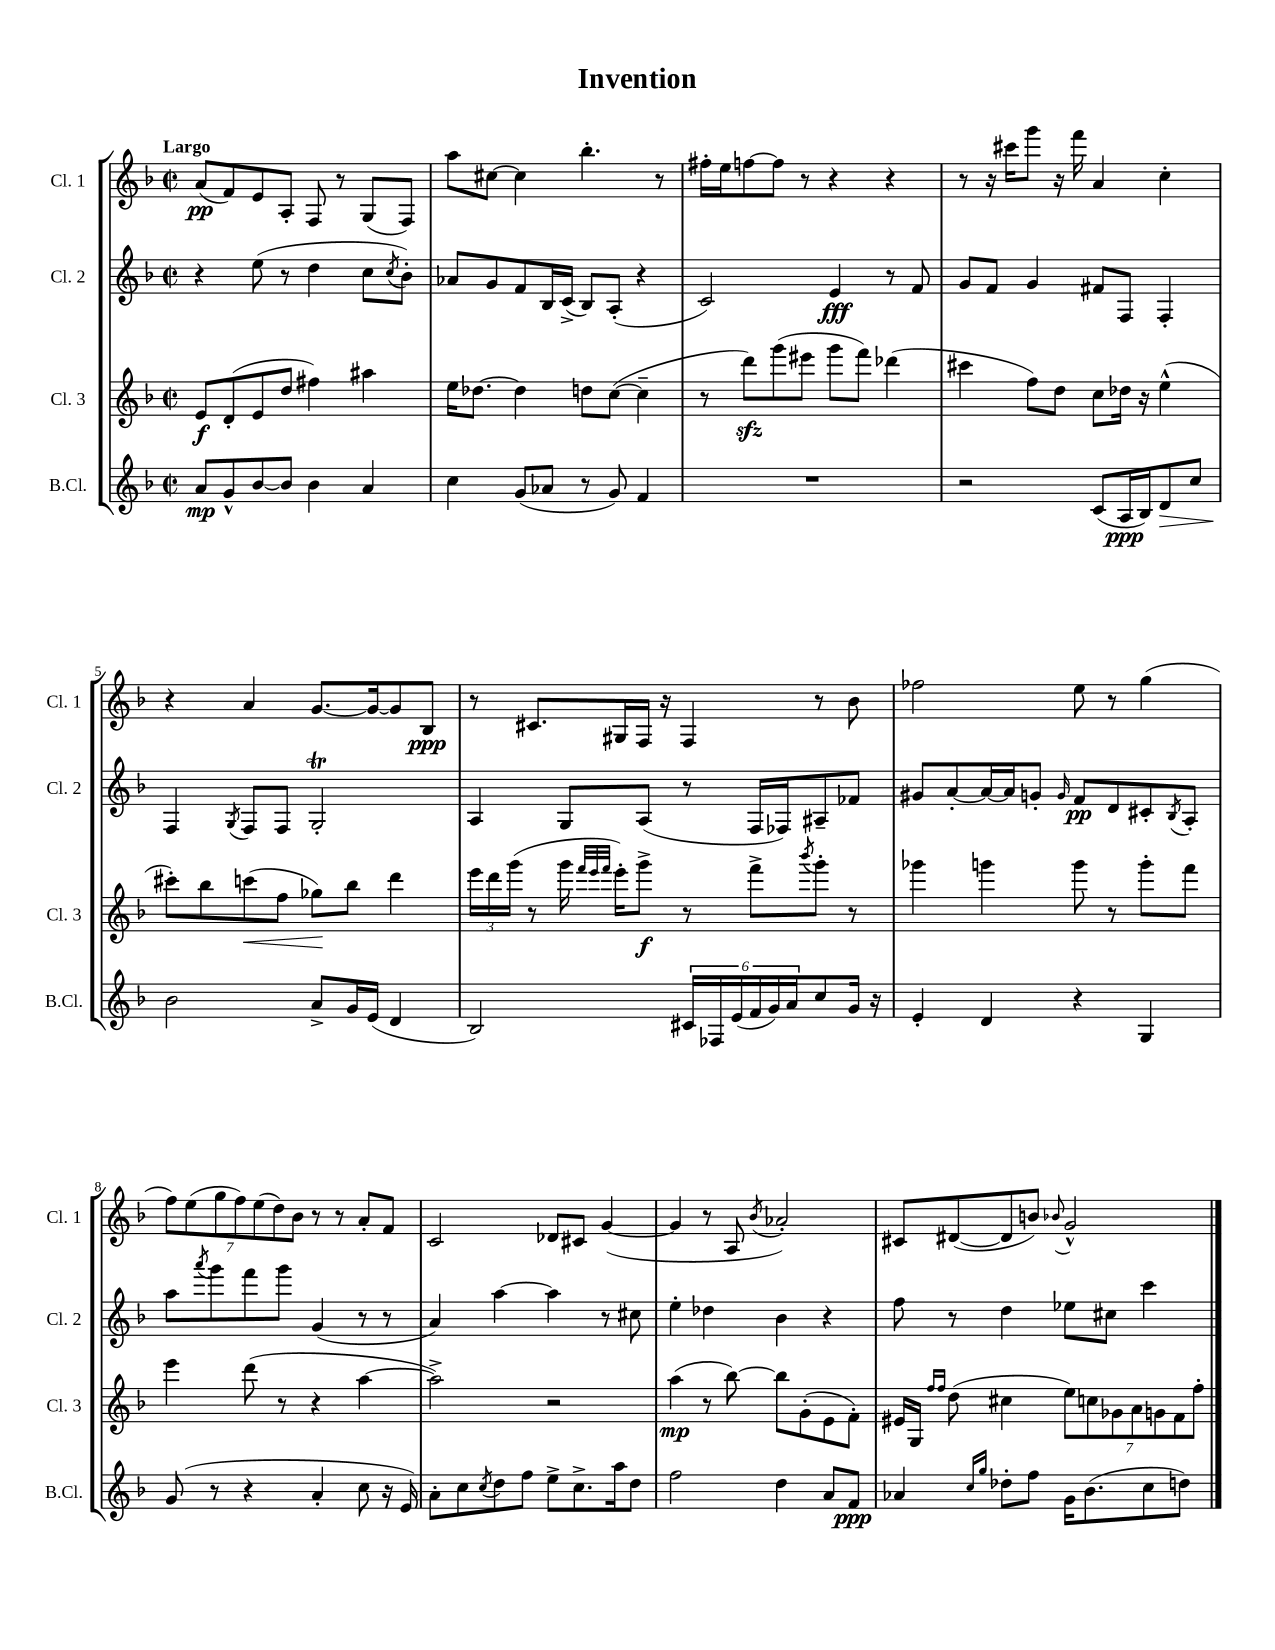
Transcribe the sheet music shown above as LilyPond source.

\header { title = "Invention" }
<<
\new StaffGroup <<
\new Staff = "s0" \with { instrumentName = "Cl. 1" shortInstrumentName = "Cl. 1" } {
    \clef treble \key f \major \defaultTimeSignature \time 2/2 \tempo "Largo"
    a'8\pp( f'8) e'8 a8-. f8 r8 g8( f8) |
    a''8 cis''8~ cis''4 bes''4.-. r8 |
    fis''16-. e''16 f''8~ f''8 r8 r4 r4 |
    r8 r16 cis'''16 g'''8 r16 f'''16 a'4 c''4-. |
    r4 a'4 g'8.~ g'16~ g'8 bes8\ppp |
    r8 cis'8. gis16 f16 r16 f4 r8 bes'8 |
    fes''2 e''8 r8 g''4( |
    \tuplet 7/4 { f''8) e''8( g''8 f''8) e''8( d''8) bes'8 } r8 r8 a'8-. f'8 |
    c'2 des'8 cis'8 g'4~( |
    g'4 r8 a8 \acciaccatura { bes'8 } aes'2-.) |
    cis'8 dis'8~( dis'8 b'8) \appoggiatura { bes'8 } g'2-^ \bar "|." |
}
\new Staff = "s1" \with { instrumentName = "Cl. 2" shortInstrumentName = "Cl. 2" } {
    \clef treble \key f \major \defaultTimeSignature \time 2/2
    r4 e''8( r8 d''4 c''8 \acciaccatura { c''8 } bes'8-.) |
    aes'8 g'8 f'8 bes16 c'16->( bes8) a8-.( r4 |
    c'2) e'4\fff r8 f'8 |
    g'8 f'8 g'4 fis'8 f8 f4-. |
    f4 \acciaccatura { g8 } f8 f8 g2-.\trill |
    a4 g8 a8( r8 f16 fes16) ais8-- fes'8 |
    gis'8 a'8~-. a'16~ a'16 g'8-. \grace { g'16 } f'8\pp d'8 cis'8-. \acciaccatura { bes8 } a8-. |
    a''8 \acciaccatura { a'''8 } g'''8 f'''8 g'''8 g'4( r8 r8 |
    a'4) a''4~ a''4 r8 cis''8 |
    e''4-. des''4 bes'4 r4 |
    f''8 r8 d''4 ees''8 cis''8 c'''4 \bar "|." |
}
\new Staff = "s2" \with { instrumentName = "Cl. 3" shortInstrumentName = "Cl. 3" } {
    \clef treble \key f \major \defaultTimeSignature \time 2/2
    e'8\f d'8-.( e'8 d''8 fis''4) ais''4 |
    e''16 des''8.~ des''4 d''8 c''8~( c''4-- |
    r8 d'''8\sfz) g'''8( eis'''8 g'''8 f'''8) des'''4( |
    cis'''4 f''8) d''8 c''8 des''16 r16 e''4-^( |
    cis'''8-.) bes''8 c'''8\<( f''8 ges''8\!) bes''8 d'''4 |
    \tuplet 3/2 { e'''16 d'''16 g'''16( } r8 g'''16 \grace { f'''32 e'''32 f'''32 } e'''16-.) g'''8->\f r8 f'''8-> \acciaccatura { bes'''8 } g'''8-. r8 |
    ges'''4 g'''4 g'''8 r8 g'''8-. f'''8 |
    e'''4 d'''8( r8 r4 a''4~ |
    a''2->) r2 |
    a''4\mp( r8 bes''8~) bes''8 g'8-.( e'8 f'8-.) |
    eis'16 g16 \grace { f''16 f''16 } d''8( cis''4 \tuplet 7/4 { e''8) c''8 ges'8 a'8 g'8 f'8 f''8-. } \bar "|." |
}
\new Staff = "s3" \with { instrumentName = "B.Cl." shortInstrumentName = "B.Cl." } {
    \clef treble \key f \major \defaultTimeSignature \time 2/2
    a'8\mp g'8-^ bes'8~ bes'8 bes'4 a'4 |
    c''4 g'8( aes'8 r8 g'8) f'4 |
    R1 |
    r2 c'8( a16\ppp bes16) d'8\> c''8 |
    bes'2\! a'8-> g'16 e'16( d'4 |
    bes2) \tuplet 6/4 { cis'16 fes16 e'16( f'16 g'16) a'16 } c''8 g'16 r16 |
    e'4-. d'4 r4 g4 |
    g'8( r8 r4 a'4-. c''8 r16 e'16) |
    a'8-. c''8 \acciaccatura { c''8 } d''8 f''8 e''8-> c''8.-> a''16 d''8 |
    f''2 d''4 a'8 f'8\ppp |
    aes'4 \grace { c''16 g''16 } des''8-. f''8 g'16 bes'8.( c''8 d''8) \bar "|." |
}
>>
>>
